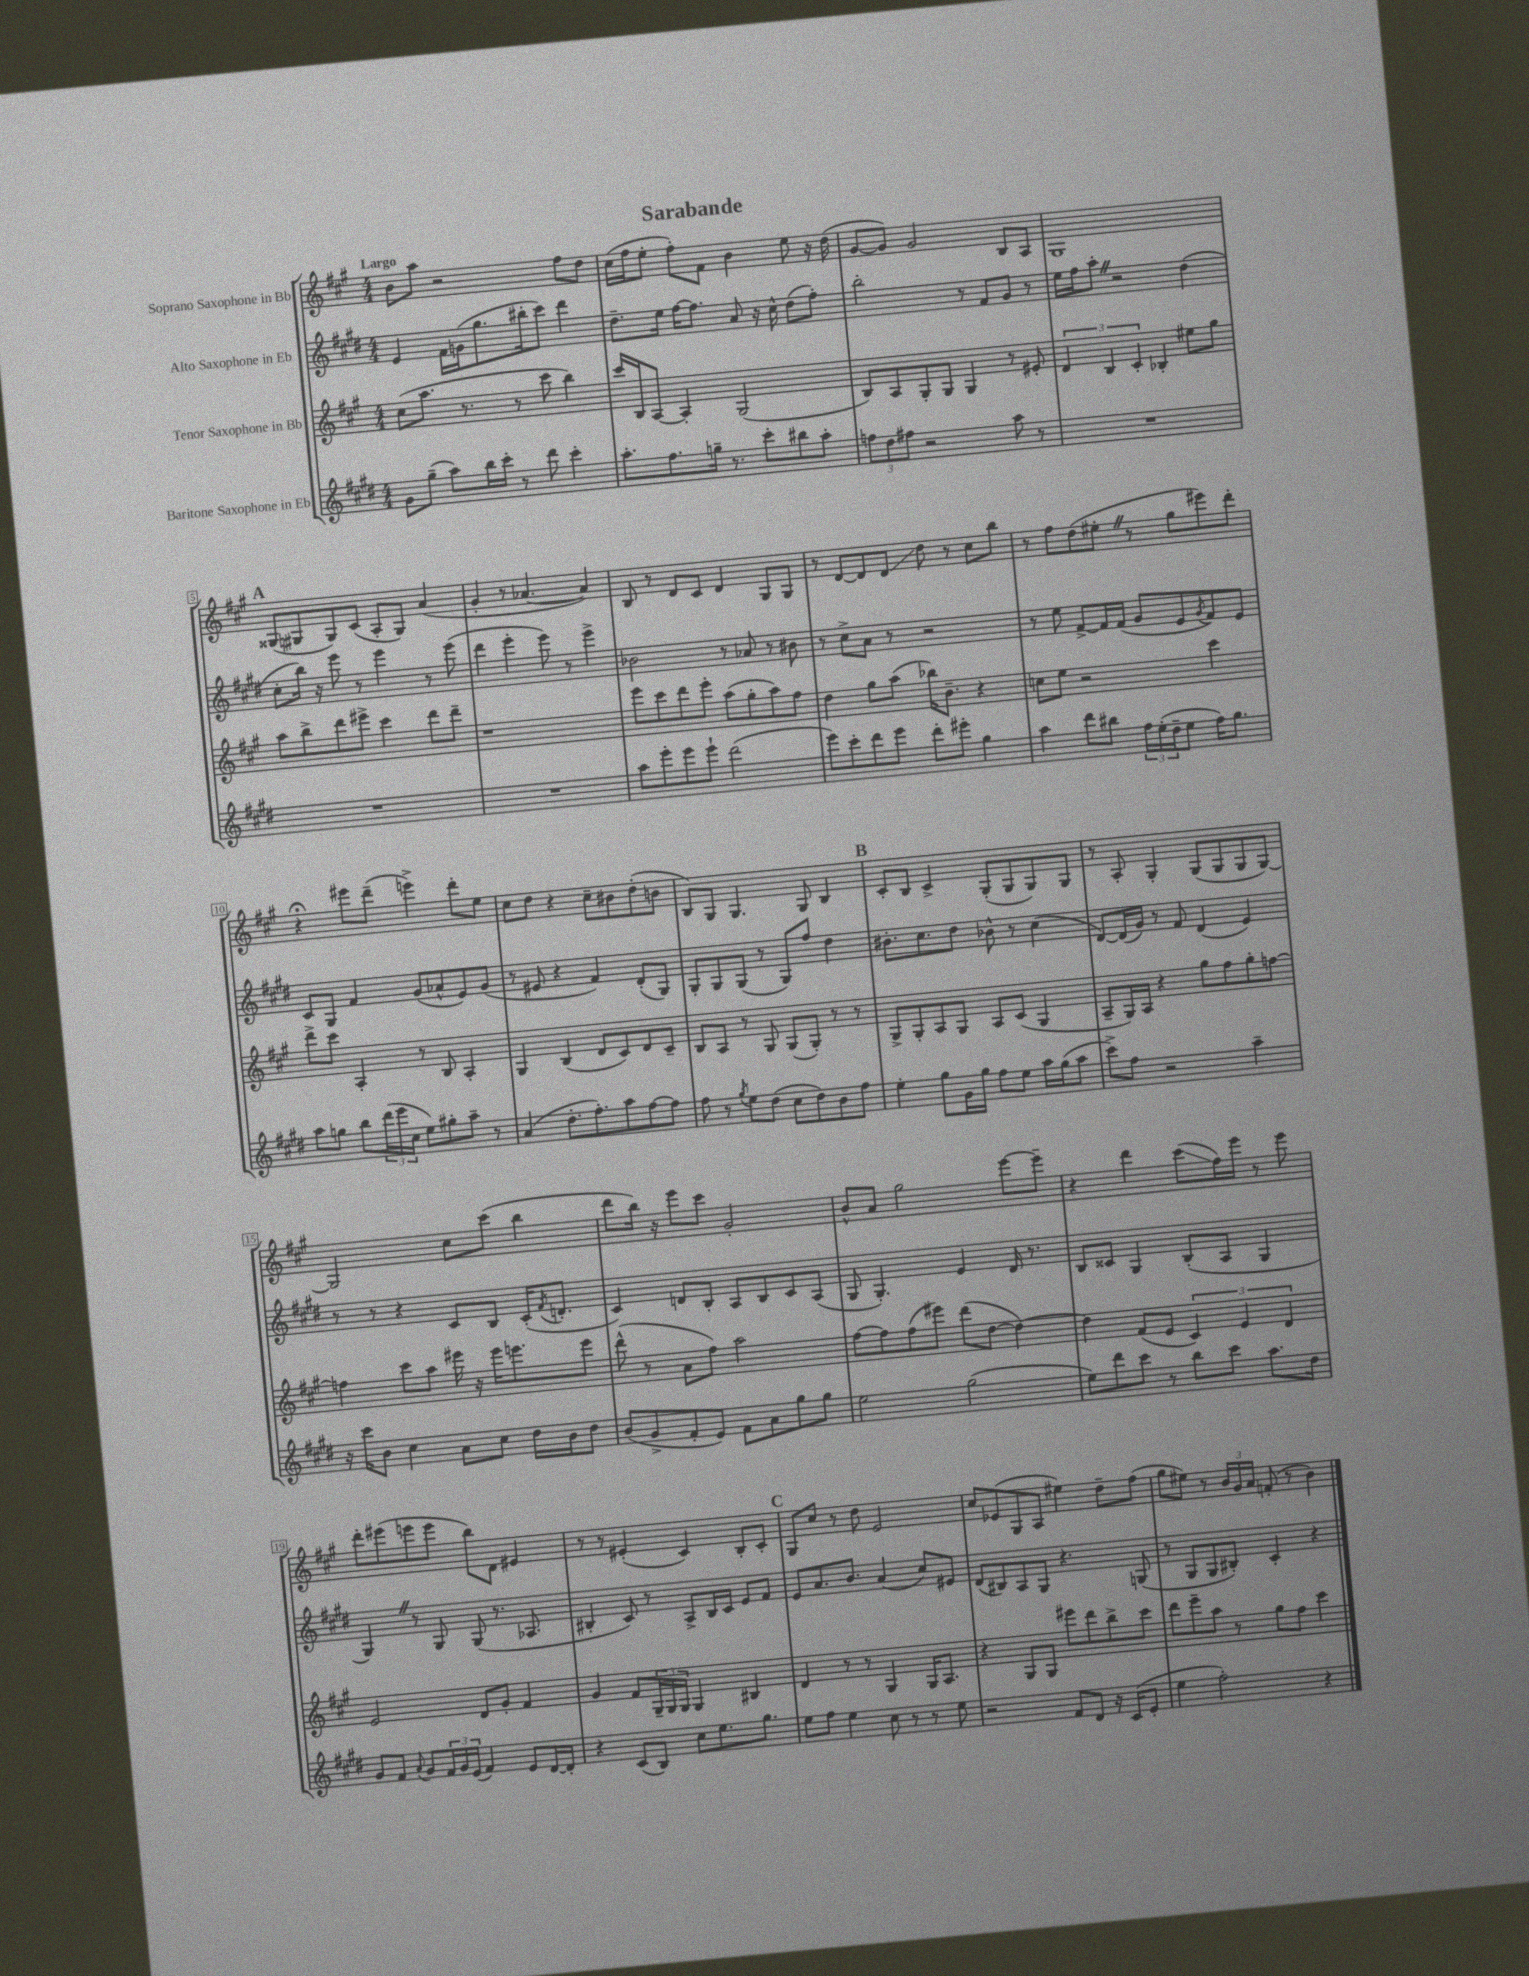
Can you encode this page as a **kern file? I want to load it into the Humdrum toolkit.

**kern	**kern	**kern	**kern
*staff4	*staff3	*staff2	*staff1
*clefG2	*clefG2	*clefG2	*clefG2
*k[f#c#g#d#]	*k[f#c#g#]	*k[f#c#g#d#]	*k[f#c#g#]
*M4/4	*M4/4	*M4/4	*M4/4
8g#	(8cc#	4e	8b
(8gg#~	8.aa	.	8aa
8aa)	.	16f#	2r
.	8.r	(16g	.
16bb	.	8.gg#	.
16ccc#'	.	.	.
8r	8r	.	.
.	.	16bb#'	.
8ddd#	8ccc#	8ccc#)	.
4ccc#'	4bb)	4ddd#	8ff#
.	.	.	8dd
=	=	=	=
8.aa'	16ccc#	8.dd#~	(16cc#
.	16B	.	16ff#
.	[8A	.	8ee'
8.ff#	.	16ee	.
.	4A']	[16ff#	8ff#')
.	.	8.ff#]	.
16gg~	.	.	8f#
8.r	.	.	.
.	(2G#	8a	4b
8ccc#'	.	16r	.
.	.	16cc#^^	.
8bb#	.	(8dd#	8ee
8aa'	.	8ff#')	16r
.	.	.	(16dd
=	=	=	=
12ff	8B)	2bb'	[8g#
12dd#	.	.	.
.	8A	.	8g#])
12ff#	.	.	.
2r	8G#'	.	2g#
.	8G#	.	.
.	4G#	8r	.
.	.	8f#	.
8aa	8r	8g#	8B
8r	8e#'	8r	8A
=	=	=	=
1r	6d	16ee	1G#
.	.	16ff#	.
.	.	8aa'	.
.	6B	.	.
.	.	2r	.
.	6c#'	.	.
.	4B-'	.	.
.	8ee#	(4dd#	.
.	8gg#	.	.
=	=	=	=
1r	8aa	8cc#'	(8G##
.	8bb^	16bb)	8G#
.	.	16r	.
.	8ddd	8eee	8G#)
.	8eee#^	8r	(8c#
.	4ccc#	4eee	8A'
.	.	.	8G#)
.	8ddd	8r	(4a
.	8ddd~	(8eee	.
=	=	=	=
1r	1r	4ddd#	4g#'
.	.	4eee'	8r
.	.	.	[4.a-
.	.	8eee)	.
.	.	8r	.
.	.	4eee^	4a-])
=	=	=	=
8aa	8eee	2b-	8B
8eee'	8ccc#	.	8r
8eee	8ddd	.	8d
8eee`	8eee'	.	8c#
(2ddd#	(8aa	8r	4d
.	8gg#'	8a-	.
.	8aa)	8r	8G#
.	8ff#	8b#	8G#
=	=	=	=
8eee)	4dd	8r	8r
8ccc#'	.	8cc#^	[8d
8ddd#	8gg#	8a	8d]
8eee	(8aa	8r	8d
8ddd#'	16bb-)	2r	8dd
.	8.b~	.	.
8eee#'	.	.	8r
4gg#	4r	.	8cc#
.	.	.	8bb
=	=	=	=
4aa	8cc	8r	8r
.	8ee	8ee	8ff#
8ddd#	2r	[8f#^	(8dd
8bb#	.	16f#]	8ee#'
.	.	(16f#	.
24ff#	.	8g#	8r
(24ee'	.	.	.
24dd#~	.	.	.
8ee	.	8e	8gg#
.	.	8qg#	.
16ff#)	4ccc#	8f#)	8eee#)
8.gg#	.	.	.
.	.	8e	8ddd'
=	=	=	=
8aa	8ddd^	8c#	4r;
8gg	8ccc#	8G#	.
8bb	4A'	4f#	8eee#
(24ddd#	.	.	(8ddd~
24eee	.	.	.
24cc#	.	.	.
8ee)	8r	(8g#	4eee^)
8gg#'	8B	8a-^^	.
8aa~	4A'	8e)	8ddd'
8r	.	(8g#	8ee
=	=	=	=
(4a	4G#	8r	8cc#
.	.	8e#	8dd
8.dd#'	(4B	4r	4r
8.ff#')	.	.	.
.	8d	4f#)	8cc#~
8aa	8c#)	.	8b#
[8ff#	8d	(8d#'	(8dd'
8ff#]	8c#~	8G#)	8b
=	=	=	=
8ff#	8B	8G#'	8B)
8r	8A	8G#	8G#
8qgg#	.	.	.
8ee	8r	(8G#	4.G#
(8dd#	8G#	8r	.
8cc#	(8G#	8G#)	.
8dd#)	8G#')	8ff#	8G#
8b	8r	4dd#	4B
8ff#	8r	.	.
=	=	=	=
4ee'	8G#^	8.b#'	8c#'
.	8G#'	.	8B
.	.	8.cc#	.
8gg#	8A	.	4c#^
16g#	8G#	8dd#	.
16gg#	.	.	.
8ff#	8A	8b-^^	(8G#'
8ee	(8c#	8r	8G#
16aa	4G#	(4cc#	8G#)
(16gg#	.	.	.
8aa	.	.	8G#
=	=	=	=
8ccc#^)	8A~	[8d#)	8r
8ff#	16G#)	(16d#]	8A'
.	16A	16g#)	.
2r	4r	8r	4G#'
.	.	8f#	.
.	8gg#	(4d#	(8G#
.	8ff#	.	8G#
4aa~	8gg#'	4e)	8G#
.	[8ff	.	[8G#)
=	=	=	=
16r	4ff]	8r	2G#]
16ccc#	.	.	.
8b	.	8r	.
4cc#	8ccc#	4r	.
.	8aa	.	.
8a	16eee#	8c#	8cc#
.	16r	.	.
8cc#	16eee#	8B	(8ccc#
.	8.eee	.	.
16dd#	.	(16c#'	4bb
.	.	8qf#	.
16b	.	8.d'	.
8dd#	8eee	.	.
=	=	=	=
(8b	(8ddd^^	4c#)	8ddd
8g#^	8r	.	16bb)
.	.	.	16r
8f#'	8a	8d	8eee
8e)	8ff#)	8B'	8ccc#
8f#	2aa	8A	2g#'
8a	.	8B	.
8gg#	.	8c#	.
8gg#	.	(8A	.
=	=	=	=
2ee	[8ff#	8G#	8b^^
.	8ff#]	4.G#')	8a
.	(8ff#	.	2gg#
.	8eee#)	.	.
(2gg#	(8ddd	4e	.
.	[8dd	.	.
.	4dd_)	16d#	[8eee
.	.	8.r	.
.	.	.	8eee~]
=	=	=	=
8ee)	4dd]	8B	4r
8ddd#	.	8c##	.
8ccc#	(8f#	4G#	4ddd
8r	8e	.	.
8bb	6c#)	(8B'	(8ccc#
8ccc#	.	8A	16ff#)
.	6e	.	.
.	.	.	16eee
8.aa	.	4G#	8r
.	6d	.	.
.	.	.	8eee
16dd#	.	.	.
=	=	=	=
8g#	2e	4G#)	8ddd'
8f#	.	.	(8eee#
8qqa	.	.	.
8g#	.	8r	8eee
24f#	.	8G#	8eee
24g#	.	.	.
(24e	.	.	.
4f#)	8d	(8G#	8bb)
.	8g#'	8.r	8d
8e	4f#	.	4e#
.	.	8.A-	.
[16d#	.	.	.
16d#']	.	.	.
=	=	=	=
4r	4g#	4B#'	8r
.	.	.	8r
(8c#	8f#	8c#)	(4e#'
8B)	24G#~	8r	.
.	24G#	.	.
.	24G#	.	.
8cc#	4G#	8A^	4c#)
8.ee	.	16B#	.
.	.	16c#	.
.	4B#	8e	8B'
8.gg#	.	.	.
.	.	8f#	8c#'
=	=	=	=
8ee	4d	8e	8G#
8ff#	.	8.a	8cc#
4ee	8r	.	8r
.	.	8.b	.
.	8r	.	8dd
8cc#	4G#	(4a	2e
8r	.	.	.
8r	16G#	8cc#)	.
.	8.A	.	.
8ee	.	8e#	.
=	=	=	=
2r	4r	(8d#	8cc#
.	.	8B#)	(8e-
.	8G#	8A	8G#
.	8G#	8G#	8A
8f#	8eee#	4.r	4ee#)
8d#	8ddd	.	.
16r	8bb^	.	8dd~
(16c#	.	.	.
8e'	8ccc#	(8G	(8ff#
=	=	=	=
4ee	8ddd	8r	8gg#
.	8eee~	8G#	8ee#)
2ff#')	8aa	8G#	8r
.	8r	8B#')	24b
.	.	.	24g#
.	.	.	24a
.	8gg#	4c#'	(8f'
.	8ff#	.	8r
4r	4ccc#	4r	4b)
==	==	==	==
*-	*-	*-	*-
